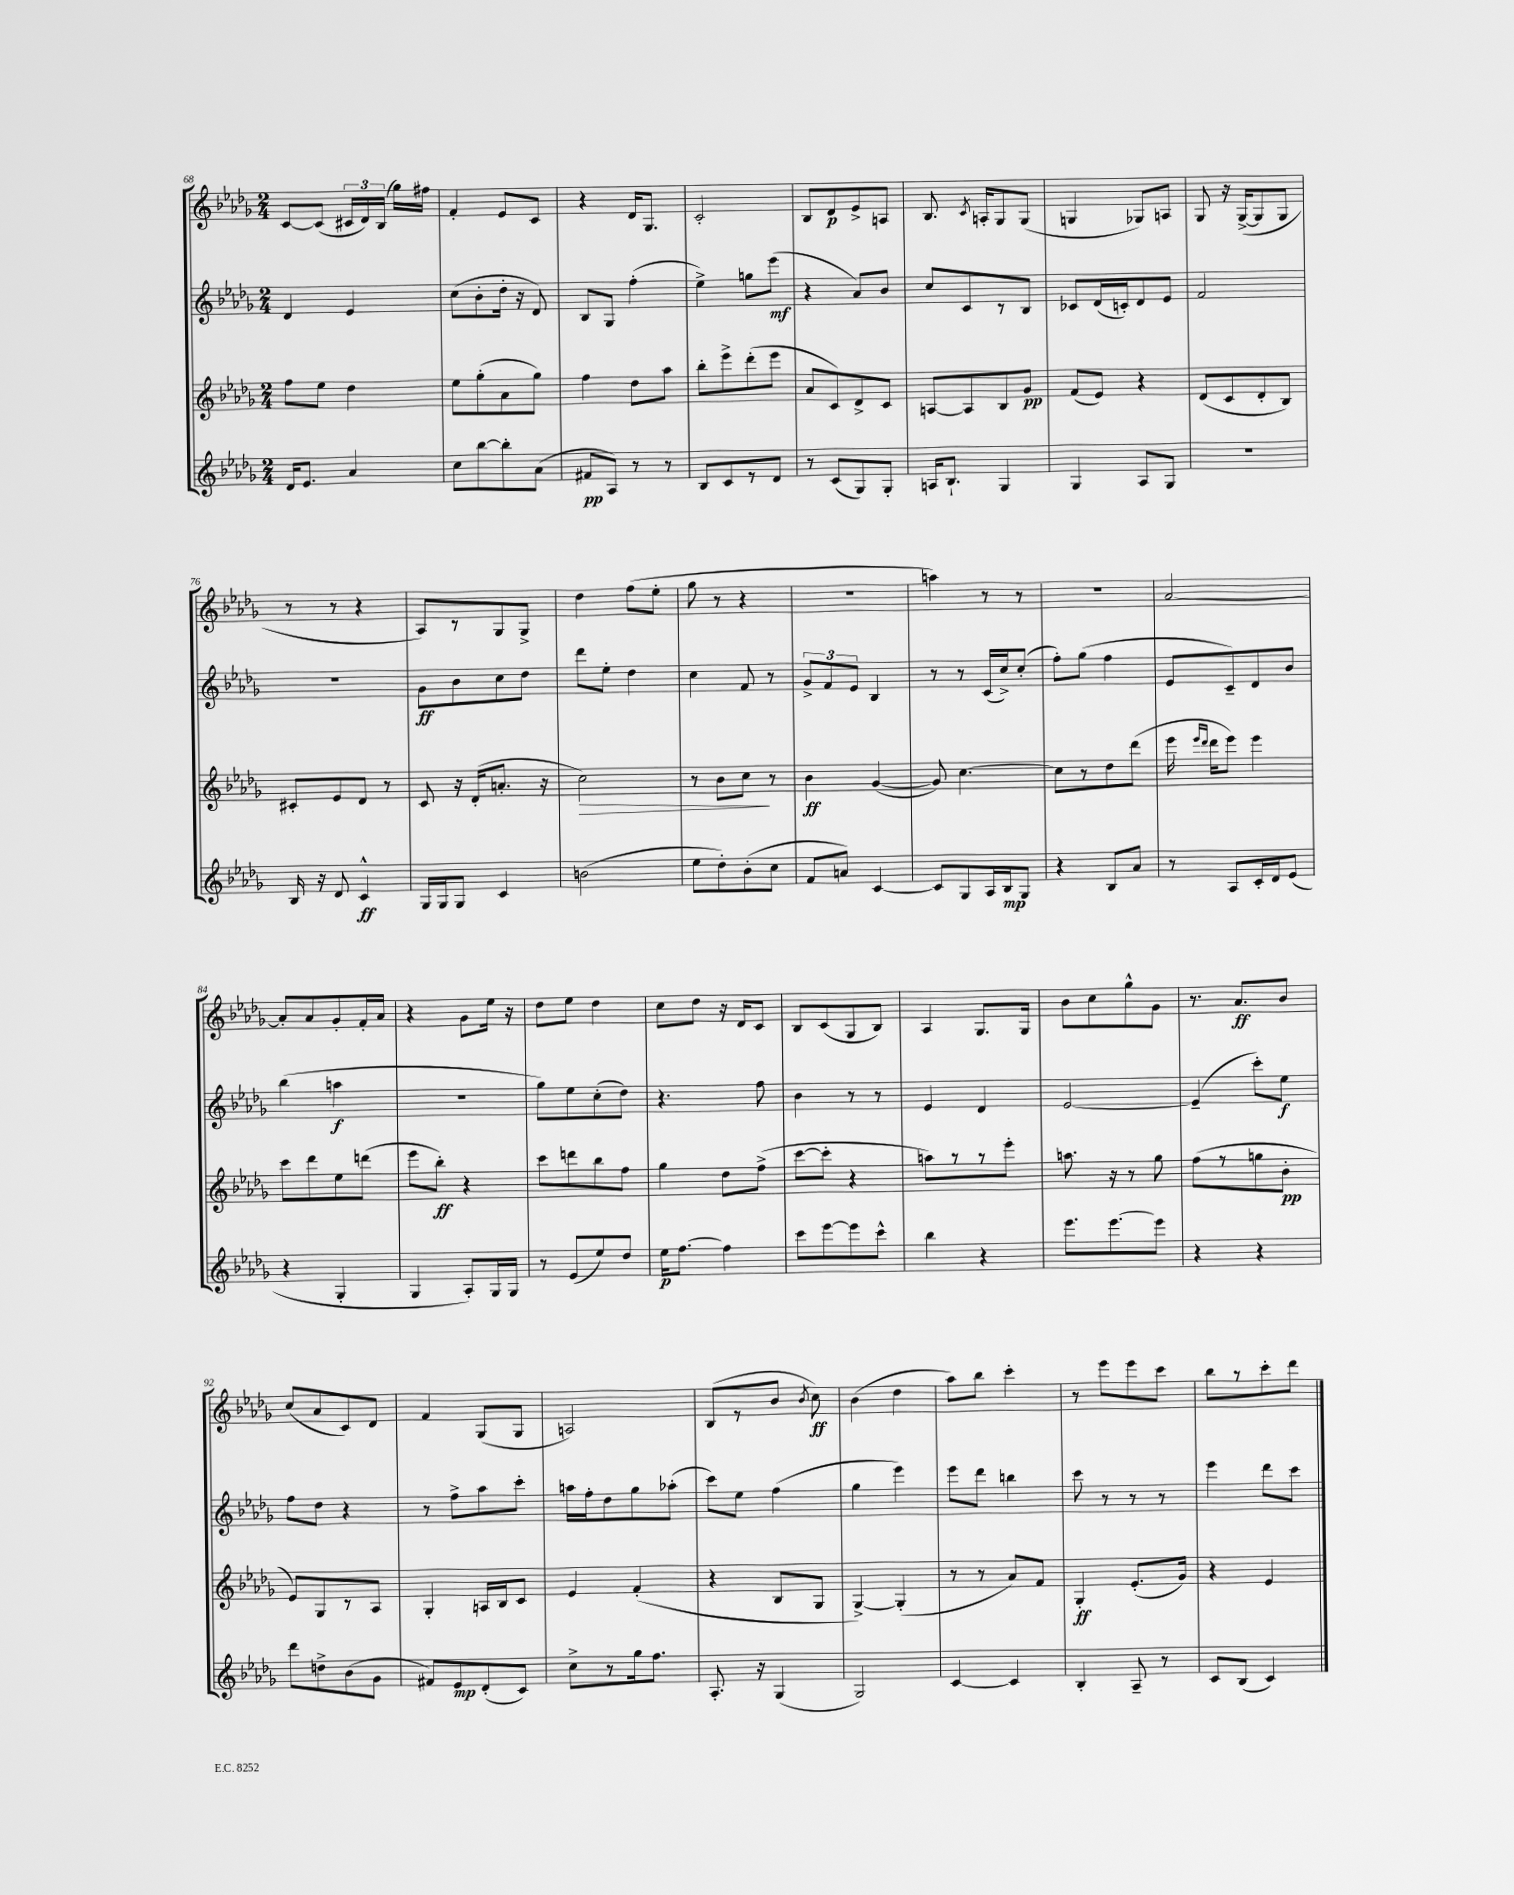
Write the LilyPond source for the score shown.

<<
\new StaffGroup <<
\new Staff = "s0" {
    \clef treble \key des \major \numericTimeSignature \time 2/4
    \autoBeamOff c'8[~ c'8]( \tuplet 3/2 { cis'16[ des'16) bes16]( } ges''16[) fis''16] |
    f'4-. ees'8[ c'8] |
    r4 des'16[ ges8.] |
    c'2-. |
    bes8[ des'8\p ees'8-> a8] |
    bes8. \acciaccatura { c'8 } a16[-. ges8 ges8]( |
    g4 ges8[) a8] |
    ges8 r16 ges16[~->( ges8 ges8] |
    r8 r8 r4 |
    aes8[) r8 ges8 ges8]-> |
    des''4 f''8[( ees''8]-. |
    ges''8 r8 r4 |
    r2 |
    a''4) r8 r8 |
    r2 |
    aes'2~ |
    aes'8[-. aes'8 ges'8-. f'16-. aes'16] |
    r4 ges'8[ ees''16] r16 |
    des''8[ ees''8] des''4 |
    c''8[ des''8] r16 des'16[ c'8] |
    bes8[ c'8( ges8 bes8]) |
    aes4 ges8.[ ges16] |
    bes'8[ c''8 ges''8-^ ges'8] |
    r8. aes'8.[\ff bes'8] |
    c''8[( aes'8 c'8) des'8] |
    f'4 ges8[( ges8] |
    a2) |
    bes8[( r8 bes'8] \acciaccatura { bes'8 } c''8\ff) |
    bes'4( des''4 |
    aes''8[) bes''8] c'''4-. |
    r8 ees'''8[ ees'''8 c'''8] |
    bes''8[ r8 c'''8-. des'''8] \bar "|." |
}
\new Staff = "s1" {
    \clef treble \key des \major \numericTimeSignature \time 2/4
    \autoBeamOff des'4 ees'4 |
    c''8[( bes'8-. des''16]-. r16 des'8) |
    bes8[ ges8] f''4-.( |
    ees''4->) g''8[ ees'''8]\mf( |
    r4 aes'8[) bes'8] |
    c''8[ c'8 r8 bes8] |
    ces'8[ des'16( c'16-.) des'8 ees'8] |
    f'2 |
    r2 |
    ges'8[\ff bes'8 c''8 des''8] |
    des'''8[ ees''8]-. des''4 |
    c''4 f'8 r8 |
    \tuplet 3/2 { ges'8[-> f'8 ees'8] } bes4 |
    r8 r8 c'16[( c''16->) c''8]-.( |
    f''8[-.) ges''8]( f''4 |
    ees'8[ c'8--) des'8 bes'8] |
    bes''4( a''4\f |
    r2 |
    ges''8[) ees''8 c''8-.( des''8]) |
    r4. f''8 |
    bes'4 r8 r8 |
    ees'4 des'4 |
    ees'2~ |
    ees'4--( c'''8[-.) ees''8]\f |
    f''8[ des''8] r4 |
    r8 f''8[-> aes''8 c'''8]-. |
    a''16[ f''16-. des''8 ges''8 aes''8]-.( |
    c'''8[) ees''8] f''4( |
    ges''4 ees'''4) |
    ees'''8[ des'''8] b''4 |
    c'''8 r8 r8 r8 |
    ees'''4 des'''8[ c'''8] \bar "|." |
}
\new Staff = "s2" {
    \clef treble \key des \major \numericTimeSignature \time 2/4
    \autoBeamOff f''8[ ees''8] des''4 |
    ees''8[ ges''8-.( aes'8 ges''8]) |
    f''4 des''8[ aes''8] |
    bes''8[-. ees'''8-> des'''8-.( ees'''8] |
    aes'8[ c'8) des'8-> c'8] |
    a8[~ a8 bes8 ges'8]\pp |
    f'8[( ees'8]) r4 |
    des'8[( c'8 des'8-. bes8]) |
    cis'8[-. ees'8 des'8] r8 |
    c'8 r16 des'16[-.( a'8.]-. r16 |
    c''2\>) |
    r8 bes'8[ c''8]\! r8 |
    bes'4\ff ges'4~( |
    ges'8) c''4.~ |
    c''8[ r8 des''8 des'''8]( |
    ees'''16 \grace { ees'''16[ des'''16] } des'''16[ ees'''8]) ees'''4 |
    c'''8[ des'''8 ees''8 d'''8]( |
    ees'''8[ bes''8]-.\ff) r4 |
    c'''8[ d'''8 bes''8 f''8] |
    ges''4 des''8[ f''8]->( |
    c'''8[~ c'''8]-. r4 |
    a''8[) r8 r8 ees'''8]-. |
    a''8. r16 r8 ges''8 |
    f''8[( r8 g''8 bes'8]-.\pp |
    ees'8[) ges8 r8 aes8] |
    ges4-. a16[ bes16 c'8] |
    ees'4 f'4-.( |
    r4 bes8[ ges8] |
    ges4~->) ges4-.( |
    r8 r8 aes'8[) f'8] |
    ges4-.\ff ees'8.[-.( ges'16]) |
    r4 ees'4 \bar "|." |
}
\new Staff = "s3" {
    \clef treble \key des \major \numericTimeSignature \time 2/4
    \autoBeamOff des'16[ ees'8.] aes'4 |
    c''8[ bes''8~ bes''8-. aes'8]( |
    fis'8[\pp aes8]) r8 r8 |
    bes8[ c'8 r8 des'8] |
    r8 c'8[( ges8) ges8]-. |
    a16[ bes8.]-! ges4 |
    ges4 aes8[ ges8] |
    R2 |
    bes16 r16 des'8 c'4-^\ff |
    ges16[ ges16 ges8] c'4 |
    b'2( |
    ees''8[ des''8-.) bes'8-.( c''8] |
    f'8[ a'8]) c'4~ |
    c'8[ ges8 aes16 bes16\mp ges8] |
    r4 bes8[ aes'8] |
    r8 aes8[ c'16-. des'16 ees'8]( |
    r4 ges4-. |
    ges4 aes8[-.) ges16 ges16] |
    r8 ees'8[( ees''8) des''8] |
    ees''16[\p f''8.]~ f''4 |
    c'''8[ ees'''8~ ees'''8 c'''8]-^ |
    bes''4 r4 |
    ees'''8.[ ees'''8.~ ees'''8] |
    r4 r4 |
    des'''8[ d''8-> bes'8( ges'8] |
    fis'8[) ees'8\mp des'8-.( c'8]) |
    c''8[-> r8 ges''16 f''8.] |
    aes8.-. r16 ges4( |
    ges2) |
    c'4~ c'4 |
    bes4-. aes8-- r8 |
    c'8[ bes8]( c'4) \bar "|." |
}
>>
>>
\layout { \context { \Score currentBarNumber = #68 } }
